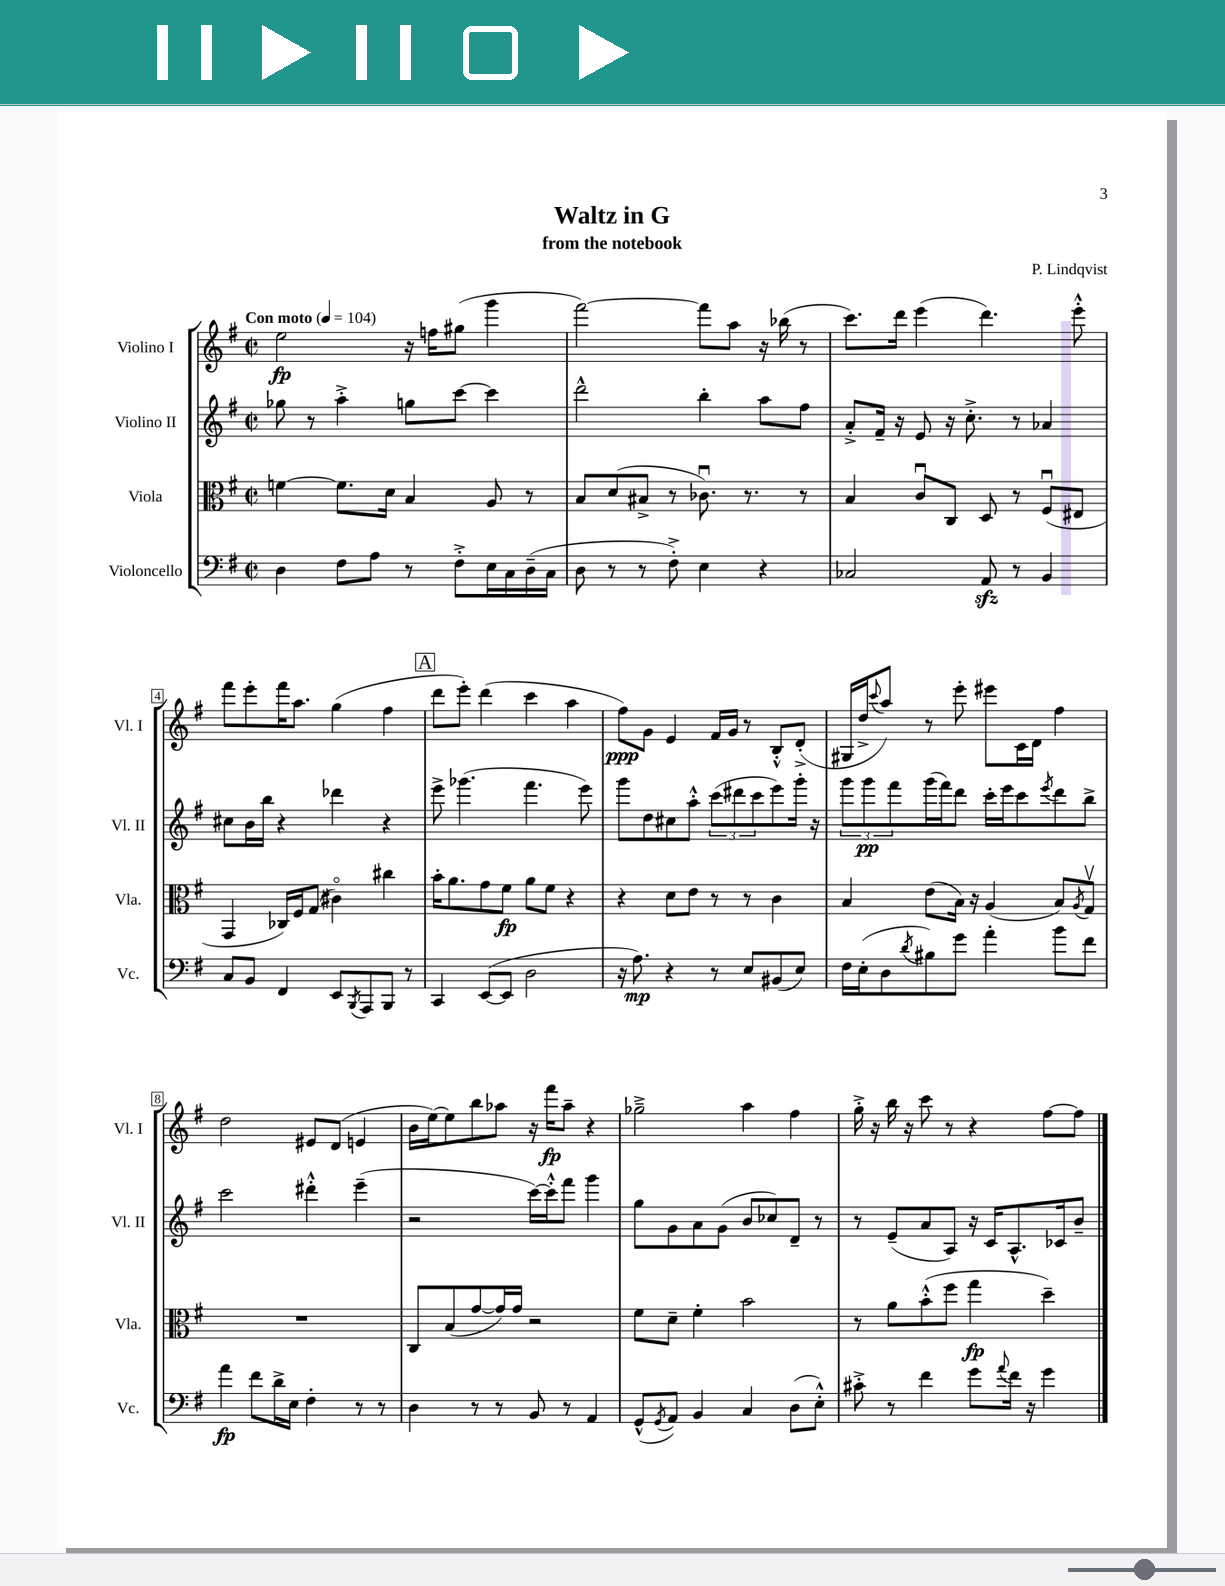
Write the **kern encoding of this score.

**kern	**dynam	**kern	**dynam	**kern	**dynam	**kern	**dynam
*part4	*part4	*part3	*part3	*part2	*part2	*part1	*part1
*staff4	*staff4	*staff3	*staff3	*staff2	*staff2	*staff1	*staff1
*I"Violoncello	*	*I"Viola	*	*I"Violino II	*	*I"Violino I	*
*I'Vc.	*	*I'Vla.	*	*I'Vl. II	*	*I'Vl. I	*
*clefF4	*	*clefC3	*	*clefG2	*	*clefG2	*
*k[f#]	*	*k[f#]	*	*k[f#]	*	*k[f#]	*
*M2/2	*	*M2/2	*	*M2/2	*	*M2/2	*
*met(c|)	*	*met(c|)	*	*met(c|)	*	*met(c|)	*
*MM104	*	*MM104	*	*MM104	*	*MM104	*
=1	=1	=1	=1	=1	=1	=1	=1
!	!	!	!	!	!	!LO:TX:a:B:t=Con moto	!
4D\	.	[4fn\	.	8gg-X\	.	2ee\	fp
.	.	.	.	8r	.	.	.
8F#\L	.	8.f\L]	.	4aa'^\	.	.	.
8A\J	.	.	.	.	.	.	.
.	.	16d\Jk	.	.	.	.	.
8r	.	4B/	.	8ggn\L	.	16r	.
.	.	.	.	.	.	16ffn\KL	.
8F#'^\L	.	.	.	[8ccc\J	.	(8gg#X\J	.
16E\L	.	8A/	.	4ccc\]	.	4ggg\	.
16C\	.	.	.	.	.	.	.
(16D~\	.	8r	.	.	.	.	.
16C\JJ	.	.	.	.	.	.	.
=2	=2	=2	=2	=2	=2	=2	=2
8D\	.	8B/L	.	2ddd^^\	.	[2fff#\)	.
8r	.	(8d/	.	.	.	.	.
8r	.	8B#X^/J	.	.	.	.	.
8F#'^\)	.	8r	.	.	.	.	.
4E\	.	8.c-Xu\)	.	4bb'\	.	8fff#\L]	.
.	.	.	.	.	.	8aa\J	.
.	.	8.r	.	.	.	.	.
4r	.	.	.	8aa\L	.	16r	.
.	.	.	.	.	.	(16bb-X\	.
.	.	8r	.	8ff#\J	.	8r	.
=3	=3	=3	=3	=3	=3	=3	=3
2C-X/	.	4B/	.	8a'^/L	.	8.ccc\L)	.
.	.	.	.	16f#~/Jk	.	.	.
.	.	.	.	16r	.	16ddd\Jk	.
.	.	8cu/L	.	8e/	.	(4eee\	.
.	.	8C/J	.	16r	.	.	.
.	.	.	.	8.cc'^\	.	.	.
8AAzz/	.	8D/	.	.	.	4.ddd\)	.
8r	.	8r	.	8r	.	.	.
4BB/	.	(8F#u/L	.	4a-X/	.	.	.
.	.	8E#X/J	.	.	.	8eee'^^\	.
!!LO:LB:g=z
=4	=4	=4	=4	=4	=4	=4	=4
8C/L	.	4GG/	.	8cc#X\L	.	8fff#\L	.
8BB/J	.	.	.	16b\L	.	8eee'\	.
.	.	.	.	16bb\JJ	.	.	.
4FF#/	.	16C-X/LL)	.	4r	.	16fff#\K	.
.	.	16F#/J	.	.	.	8.aa\J	.
.	.	(8G/J	.	.	.	.	.
8EE/L	.	4c#X\)	.	4ddd-X\	.	(4gg\	.
8qBBB/	.	.	.	.	.	.	.
8AAA/	.	.	.	.	.	.	.
8BBB/J	.	4cc#X\	.	4r	.	4ff#\	.
8r	.	.	.	.	.	.	.
!!LO:REH:place=s1:t=A
=5	=5	=5	=5	=5	=5	=5	=5
4CC/	.	16b'\KL	.	8eee^\	.	8ddd\L	.
.	.	8.a\	.	.	.	.	.
.	.	.	.	(4.ggg-X\	.	8eee'\J)	.
([8EE/L	.	8g\	.	.	.	(4ddd\	.
8EE/J]	.	8f#\J	fp	.	.	.	.
2D\	.	8a\L	.	4.fff#\	.	4ccc\	.
.	.	8f#\J	.	.	.	.	.
.	.	4r	.	.	.	4aa\	.
.	.	.	.	8eee\)	.	.	.
=6	=6	=6	=6	=6	=6	=6	=6
16r	.	4r	.	8ggg\L	.	8ff#\L)	ppp
8.A\)	mp	.	.	.	.	.	.
.	.	.	.	8dd\	.	8g\J	.
4r	.	8d\L	.	8cc#X\	.	4e/	.
.	.	8e\J	.	8aa'^^\J	.	.	.
8r	.	8r	.	(12ccc\L	.	16f#/LL	.
.	.	.	.	.	.	16g/JJ	.
.	.	.	.	12ddd#X\	.	.	.
8E/L	.	8r	.	.	.	8r	.
.	.	.	.	12ccc\	.	.	.
(8BB#X/	.	4c\	.	8eee\)	.	8B'^^/L	.
8E/J)	.	.	.	16ggg'\Jk	.	(8d'^/J	.
.	.	.	.	16r	.	.	.
=7	=7	=7	=7	=7	=7	=7	=7
16F#\LL	.	4B/	.	12ggg\L	.	16G#X/LL	.
(16E'\J	.	.	.	.	.	16dd^/J	.
.	.	.	.	12ggg\	pp	.	.
.	.	.	.	.	.	8qqccc/	.
8D\	.	.	.	.	.	8aa/J)	.
.	.	.	.	12fff#\	.	.	.
8qd/	.	.	.	.	.	.	.
8B#X\)	.	(8e\L	.	(16ggg\L	.	8r	.
.	.	.	.	16fff#\J)	.	.	.
8g\J	.	16B\Jk)	.	8ddd\J	.	8eee'\	.
.	.	16r	.	.	.	.	.
4a'\	.	(4A/	.	16ccc'\LL	.	8eee#X\L	.
.	.	.	.	16eee\J	.	.	.
.	.	.	.	8ccc\	.	16c\L	.
.	.	.	.	.	.	16d\JJ	.
.	.	.	.	8qeee/	.	.	.
8b\L	.	8B/L)	.	8ddd\	.	4ff#\	.
.	.	8qA/	.	.	.	.	.
8f#\J	.	8Gv/J	.	8bb^\J	.	.	.
!!LO:LB:g=z
=8	=8	=8	=8	=8	=8	=8	=8
4a\	fp	1r	.	2ccc\	.	2dd\	.
8f#\L	.	.	.	.	.	.	.
16d^\L	.	.	.	.	.	.	.
16E\JJ	.	.	.	.	.	.	.
4F#'\	.	.	.	4ddd#X'^^\	.	8e#X/L	.
.	.	.	.	.	.	(8d/J	.
8r	.	.	.	(4eee~\	.	4en/	.
8r	.	.	.	.	.	.	.
=9	=9	=9	=9	=9	=9	=9	=9
4D\	.	8C/L	.	2r	.	16b\LL	.
.	.	.	.	.	.	[16ee\J)	.
.	.	(8B/	.	.	.	8ee\]	.
8r	.	[8g/	.	.	.	8bb\	.
8r	.	16g/L])	.	.	.	8aa-X\J	.
.	.	16g/JJ	.	.	.	.	.
8BB/	.	2r	.	[16ccc\LL)	.	16r	.
.	.	.	.	16ccc'^^\J]	.	16fff#\KL	fp
8r	.	.	.	8fff#\J	.	8aa-~\J	.
4AA/	.	.	.	4ggg\	.	4r	.
=10	=10	=10	=10	=10	=10	=10	=10
(8GG^^/L	.	8f#\L	.	8gg\L	.	2gg-X~^\	.
8qGG/	.	.	.	.	.	.	.
8AA/J)	.	8d~\J	.	8g\	.	.	.
4BB/	.	4f#'\	.	8a\	.	.	.
.	.	.	.	(8g\J	.	.	.
4C/	.	2b\	.	8b/L	.	4aa\	.
.	.	.	.	8cc-X/)	.	.	.
(8D\L	.	.	.	8d~/J	.	4ff#\	.
8E'^^\J)	.	.	.	8r	.	.	.
=11	=11	=11	=11	=11	=11	=11	=11
8c#X'^\	.	8r	.	8r	.	16gg'^\	.
.	.	.	.	.	.	16r	.
8r	.	8a\L	.	(8e~/L	.	16bb\	.
.	.	.	.	.	.	16r	.
4f#\	.	(8b'^^\	.	8a/	.	8ccc\	.
.	.	8ff#\J	.	8A/J)	.	8r	.
8g\L	.	4gg\	fp	16r	.	4r	.
.	.	.	.	16c/KL	.	.	.
8qqa/	.	.	.	.	.	.	.
16f#\Jk	.	.	.	8.A^^/	.	.	.
16r	.	.	.	.	.	.	.
4g\	.	4dd~\)	.	.	.	[8ff#\L	.
.	.	.	.	16c-X/k	.	.	.
.	.	.	.	8b~/J	.	8ff#\J]	.
==	==	==	==	==	==	==	==
*-	*-	*-	*-	*-	*-	*-	*-
